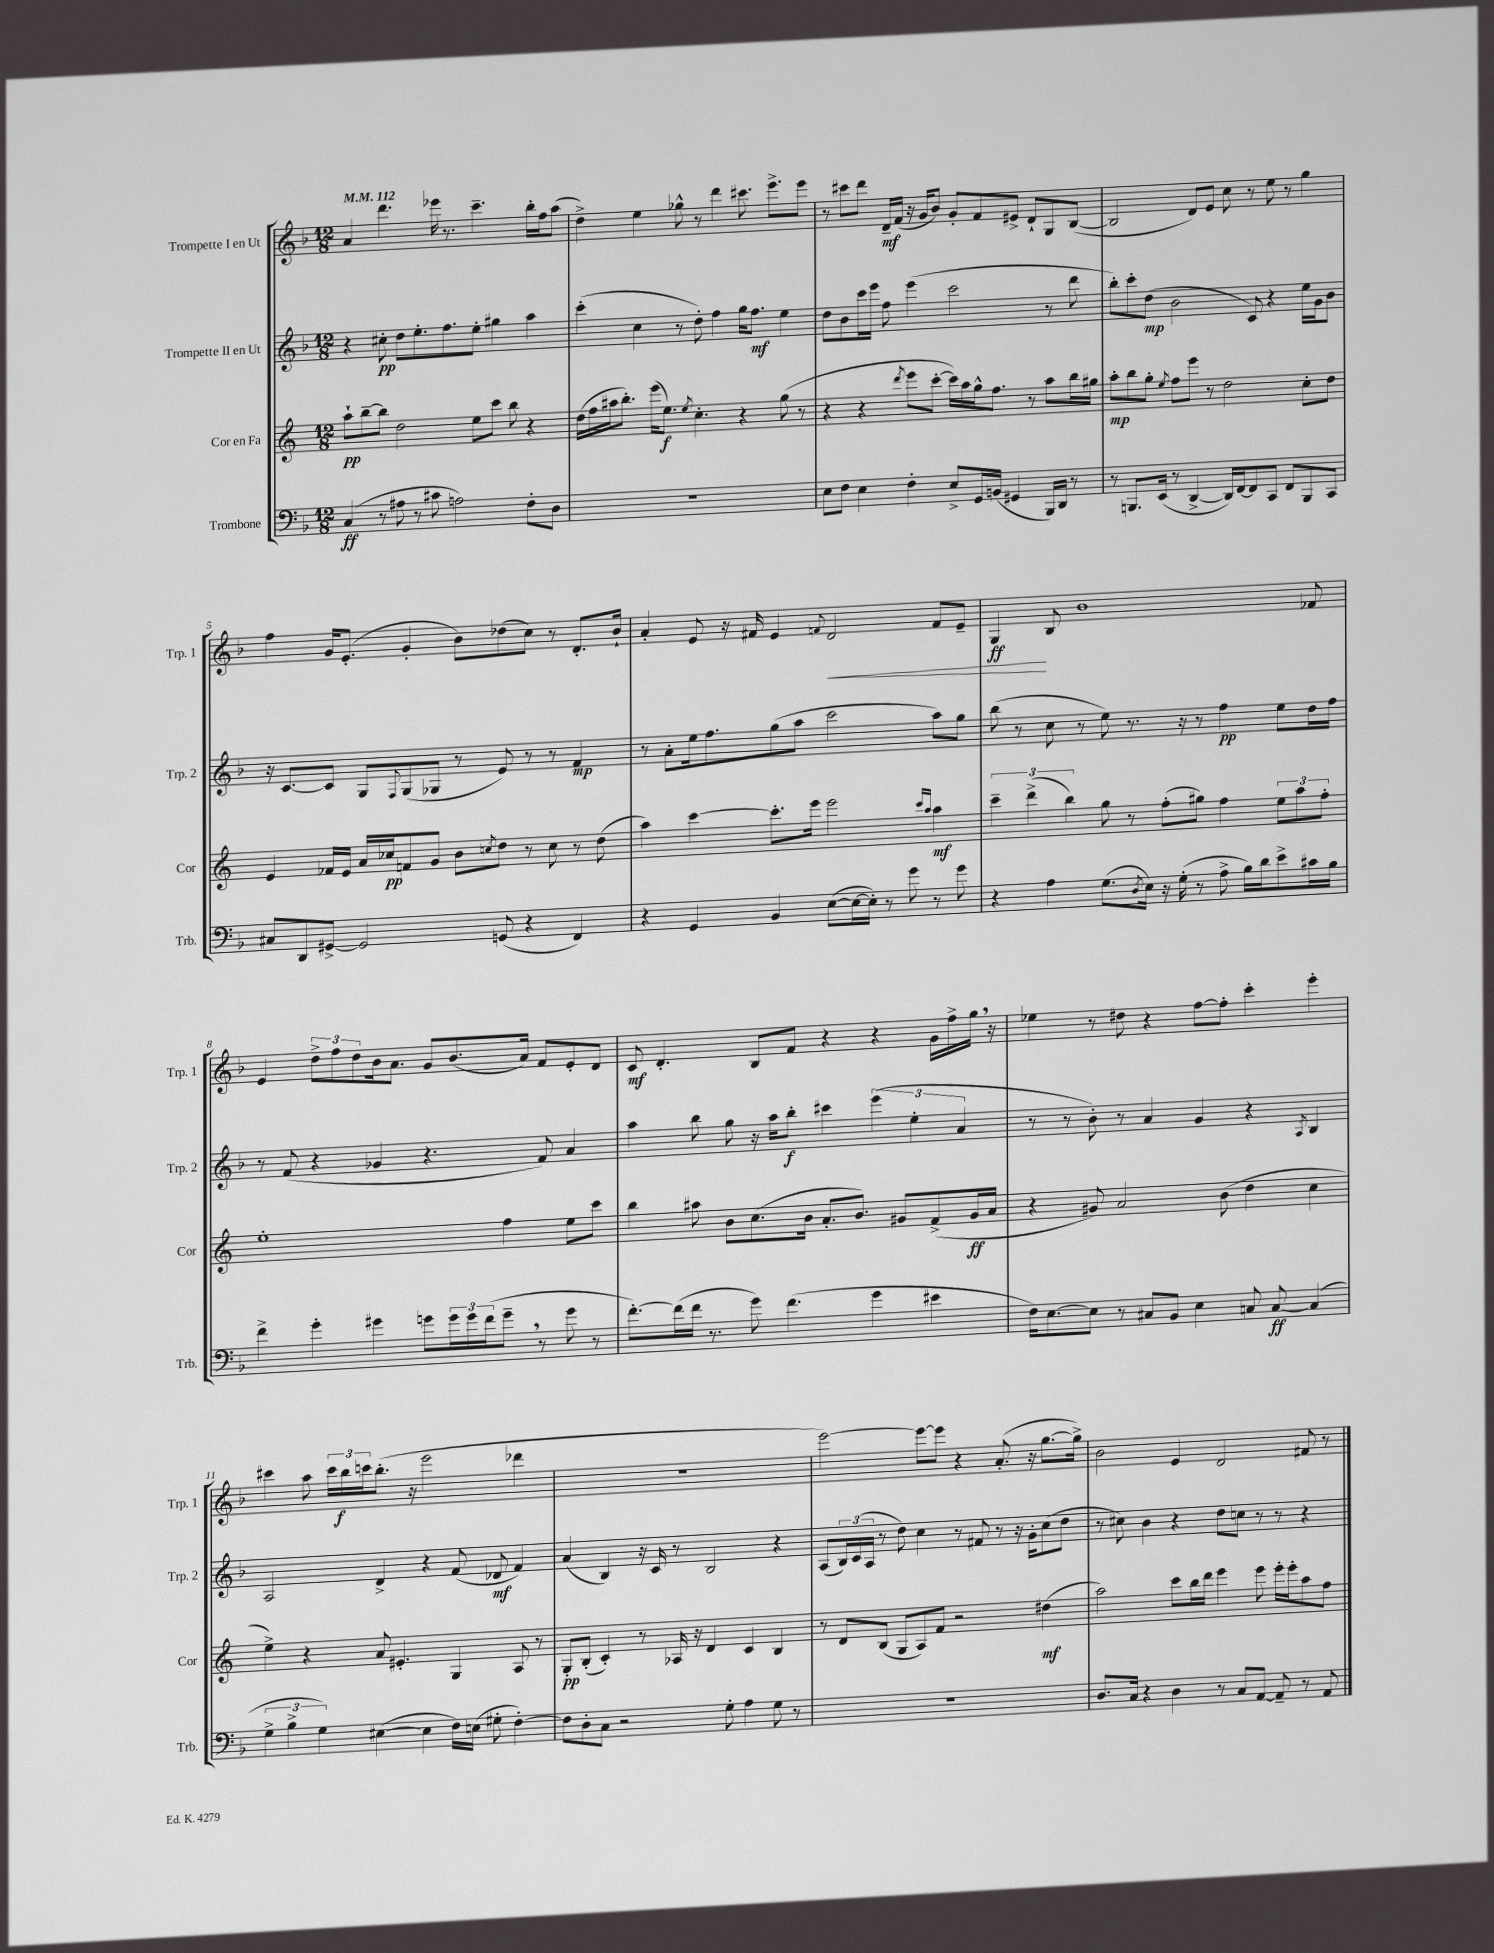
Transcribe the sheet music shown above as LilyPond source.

<<
\new StaffGroup <<
\new Staff = "s0" \with { instrumentName = "Trompette I en Ut" shortInstrumentName = "Trp. 1" } {
    \clef treble \key f \major \numericTimeSignature \time 12/8 \tempo 4 = 112
    a'4 d'''4. ees'''16 r8. c'''4.-- bes''16-. f''16 a''8( |
    d''4->) e''4 ges''8-^ r8 d'''4 cis'''8. e'''8.-> e'''8 |
    r8 cis'''8 d'''8 d'16--\mf f'16( r16 g'16 bes'8) g'8-. f'8 eis'8-> d'8-! g8 bes8~( |
    bes2 d'8) e'8 c''8 r8 e''8 r8 g''4 |
    f''4 g'16 e'8.-.( g'4-. bes'8) des''8( c''8) r8 d'8.-. bes'16-! |
    a'4-. e'8 r16 fis'16 e'4 \appoggiatura { f'8 } d'2\< f'8 e'8-- |
    g4\ff\! bes8 bes'1 fes'8 |
    e'4 \tuplet 3/2 { d''8-> f''8 d''8 } bes'16 a'8. g'8 bes'8.( a'16) f'8 e'8-. d'8 |
    c'8\mf d'4.-. bes8 f'8 r4 r4 g'16 f''16-> g''16 \breathe r16 |
    ees''4 r8 dis''8 r4 f''8~ f''8-. c'''4-. e'''4-. |
    cis'''4 a''8 \tuplet 3/2 { cis'''16 bes''16\f c'''16 } bes''8.-.( r16 e'''2 des'''4 |
    R1. |
    e'''2~) e'''8~ e'''8 r4 a'8.-.( r16 g''8.~ g''16->) |
    bes'2 e'4 d'2 fis'8 r8 \bar "|." |
}
\new Staff = "s1" \with { instrumentName = "Trompette II en Ut" shortInstrumentName = "Trp. 2" } {
    \clef treble \key f \major \numericTimeSignature \time 12/8
    r4 cis''8-.\pp d''8 e''8.-. f''8. e''8-. gis''4 a''4 |
    c'''4-.( c''4 r8 d''8-.) f''4 g''16 f''8.\mf e''4 |
    d''8 bes'8 c'''16 e'''16 f''8 e'''4( c'''2 r8 d'''8 |
    bes''8-.) c'''8-. d''8\mp( bes'2 c'8) r4 e''16 g'16 bes'8 |
    r16 c'8.~ c'8 g8 \appoggiatura { f8 } g8( ges8 r8 e'8) r8 r8 f'4\mp |
    r8 a'8-. e''16 f''8. g''8( a''8 c'''2 a''8) g''8 |
    bes''8( r8 c''8 r8 e''8) r8. r16 r8 f''4\pp e''8 d''16 f''16 |
    r8 f'8( r4 ges'4 r4. f'8) a'4 |
    a''4 bes''8 g''8 r16 a''16 bes''8-.\f cis'''4 \tuplet 3/2 { e'''4( e''4-. a'4 } |
    r8 r8 bes'8-.) r8 a'4 g'4 r4 \acciaccatura { a8 } bes4 |
    a2 d'4-> r4 f'8( des'8\mf f'4) |
    a'4( bes4) r16 c'16 r8 bes2 r4 |
    a8( \tuplet 3/2 { bes16) c'16( a16 } r8 d''8) c''4 r8 fis'8 r8 r16 g'16-. c''8( d''8 |
    r8 cis''8) bes'4 r4 d''8 c''8 r8 r8 r4 \bar "|." |
}
\new Staff = "s2" \with { instrumentName = "Cor en Fa" shortInstrumentName = "Cor" } {
    \clef treble \key c \major \numericTimeSignature \time 12/8
    a''8-!\pp b''8~-- b''8 d''2 e''8 c'''8 b''8 r4 |
    d''16( f''16 ais''16 b''8.-.) e'''16( e''8.\f) \acciaccatura { e''8 } c''4.-. r4 g''8( r8 |
    r4 r4 \acciaccatura { d'''8 } e'''8 c'''8~-. c'''16) a''16 g''16-^ f''8. r8 a''8 b''16 gis''16 |
    a''8-.\mp b''8 g''8-. \acciaccatura { e''8 } f''8 e'''8 r8 d''2 c''8-. d''8 |
    e'4 fes'16 e'16 a'16 ces''16\pp f'8 g'8 b'8 \acciaccatura { c''8 } d''8 r8 c''8 r8 d''8( |
    a''4) c'''4~ c'''8.-. e'''16 e'''2 \grace { c'''16 a''16 } a''4\mf |
    \tuplet 3/2 { c'''4-- d'''4->( b''4) } g''8 r8 f''8-.( gis''8) f''4 \tuplet 3/2 { e''8 a''8 f''8-. } |
    e''1-. f''4 e''8 c'''8 |
    b''4 ais''8 b'8 c''8.( b'16 a'8.-. b'8.) gis'8 f'8->( gis'16\ff a'16 |
    r4 gis'8) a'2 b'8( d''4 c''4 |
    e''4->) r4 a'8 eis'4.-. g4 a8 r8 |
    g8-.\pp b8-.( c'4-.) r8 aes16 r16 d'4 c'4 b4 |
    r8 d'8 b8( g8 a8) f'8 r2 dis''4\mf( |
    a''2) c'''8 b''16 d'''16 e'''4 e'''8 e'''16-. e'''16-. a''8 f''8 \bar "|." |
}
\new Staff = "s3" \with { instrumentName = "Trombone" shortInstrumentName = "Trb." } {
    \clef bass \key f \major \numericTimeSignature \time 12/8
    c4\ff( r8 ais8 r8 cis'8 a2) f8-. d8 |
    R1. |
    e8 f8 e4 f4-. e8-> g,16 b,16( gis,4 bes,,16) d,16 r8 |
    r8 b,,8. e,16( r8 d,4~-> d,16) f,16~ f,8 c,8 f,8 b,,8 c,8 |
    cis8 d,8 gis,8~-> gis,2 g,8( r4 f,4) |
    r4 g,4 bes,4 e8~( e16~ e16-.) r8 g'8 r8 g'8 |
    r4 a4 g8.( \acciaccatura { d8 } e16) r16 g16-.( r8 a8-> bes16) d'16 e'8-> cis'16 bes16 |
    f'4-> g'4-. gis'4 g'8 \tuplet 3/2 { g'16 g'16 f'16( } g'8-- \breathe r8 g'8 r8 |
    f'8.~-.) f'16( f'16 r8. g'8) f'4.( g'4 eis'4 |
    f16) e8.~ e8 r8 cis8 bes,8 e4 c8 c8~\ff c4( |
    \tuplet 3/2 { g4-> bes4-> g4) } eis4~( eis4 f16) e16( gis8-. f4~-.) |
    f8 d8-. c8 r2 g8-. a4 g8 r8 |
    R1. |
    d8. c16 r4 d4 r8 c8 a,8~ a,8-- r8 a,8 \bar "|." |
}
>>
>>
